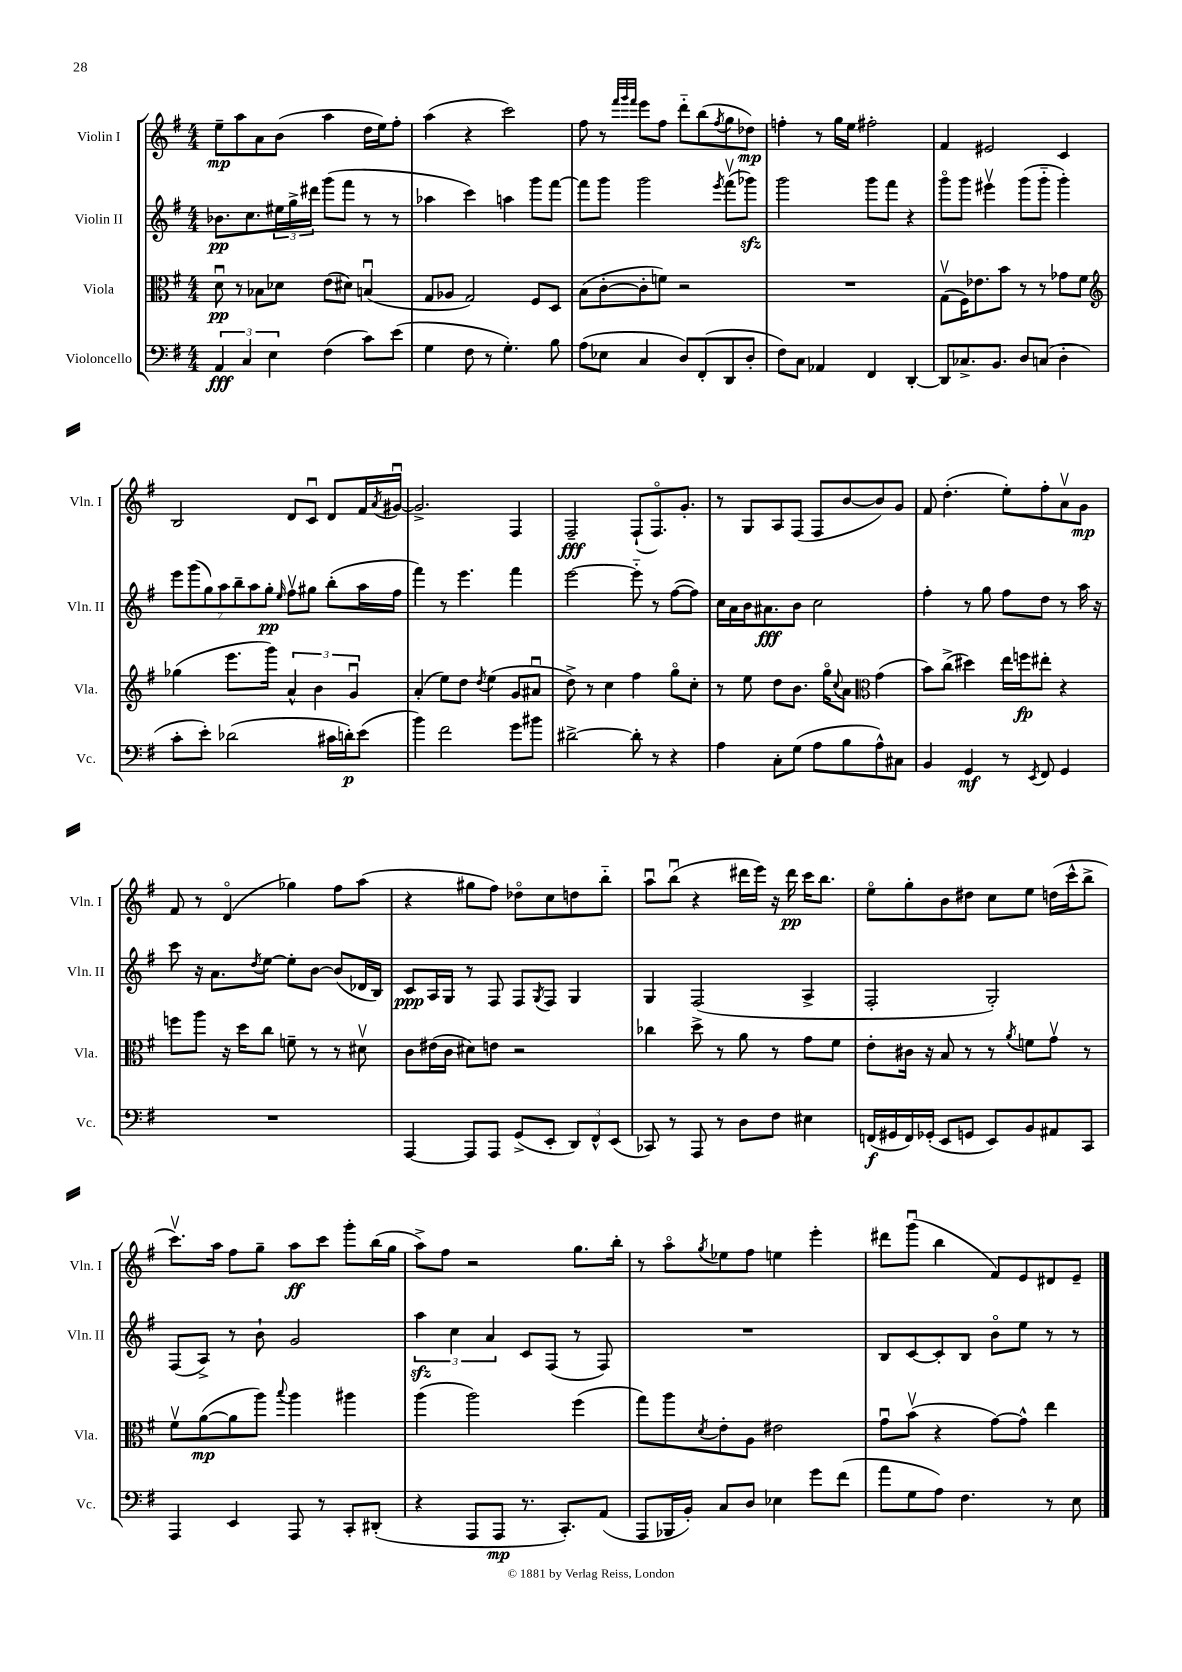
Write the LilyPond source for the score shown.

<<
\new StaffGroup <<
\new Staff = "s0" \with { instrumentName = "Violin I" shortInstrumentName = "Vln. I" } {
    \clef treble \key g \major \numericTimeSignature \time 4/4
    e''8--\mp a''8 a'8 b'8( a''4 d''16 e''16) fis''8-. |
    a''4( r4 c'''2) |
    fis''8 r8 \grace { fis'''32 g'''32 fis'''32 } e'''8 fis''8 d'''8-_ b''8( \acciaccatura { fis''8 } g''8 des''8\mp) |
    f''4-. r8 g''16 e''16 fis''2-. |
    fis'4 eis'2 c'4 |
    b2 d'8 c'8\downbow d'8 fis'16 \acciaccatura { a'8 } gis'16~\downbow |
    gis'2.-> fis4 |
    fis2--\fff fis8-!( fis8.\flageolet) g'8.-. |
    r8 g8 a8 fis8( fis8 b'8~ b'8) g'8 |
    fis'8 d''4.-.( e''8-.) fis''8-. a'8\upbow g'8\mp |
    fis'8 r8 d'4\flageolet( ges''4) fis''8 a''8( |
    r4 gis''8 fis''8) des''8\flageolet c''8 d''8 b''8-_ |
    a''8\downbow b''8\downbow( r4 dis'''16 e'''16) r16 dis'''16\pp c'''16 b''8. |
    e''8\flageolet g''8-. b'8 dis''8 c''8 e''8 d''16( c'''16-^ b''8-> |
    c'''8.\upbow) a''16 fis''8 g''8-- a''8\ff c'''8 g'''8-. b''16( g''16 |
    a''8->) fis''8 r2 g''8. b''16-. |
    r8 a''8\flageolet \acciaccatura { g''8 } ees''8 fis''8 e''4 e'''4-. |
    dis'''8 g'''8\downbow( b''4 fis'8) e'8 dis'8 e'8-- \bar "|." |
}
\new Staff = "s1" \with { instrumentName = "Violin II" shortInstrumentName = "Vln. II" } {
    \clef treble \key g \major \numericTimeSignature \time 4/4
    bes'8.\pp c''8. \tuplet 3/2 { eis''16 g''16-> dis'''16 } g'''8( fis'''8 r8 r8 |
    aes''4 c'''4) a''4 g'''8 fis'''8~ |
    fis'''8 g'''8 g'''2 \acciaccatura { e'''8 } fis'''8\upbow( ges'''8\sfz) |
    g'''2 g'''8 fis'''8 r4 |
    g'''8\flageolet g'''8 eis'''4\upbow g'''8( g'''8-_ g'''4-.) |
    \tuplet 7/4 { e'''8 g'''8( g''8) a''8 b''8-- a''8 g''8-.\pp } \grace { e''16 } fis''8\upbow gis''8 b''8-.( a''16 fis''16 |
    fis'''4) r8 e'''4. fis'''4 |
    e'''2~ e'''8-_ r8 fis''8~( fis''8) |
    c''16 a'16 b'16 ais'8.\fff b'8 c''2 |
    fis''4-. r8 g''8 fis''8 d''8 r8 a''16 r16 |
    c'''8 r16 a'8. \acciaccatura { d''8 } e''8~ e''8-. b'8~ b'8( des'16 b16) |
    c'8\ppp a16 g16 r8 fis8 fis8 \acciaccatura { g8 } fis8 g4 |
    g4 fis2( a4-> |
    fis2-. g2-.) |
    fis8( a8->) r8 b'8-! g'2 |
    \tuplet 3/2 { a''4\sfz c''4 a'4 } c'8 fis8( r8 fis8) |
    R1 |
    b8 c'8~ c'8-. b8 b'8\flageolet e''8 r8 r8 \bar "|." |
}
\new Staff = "s2" \with { instrumentName = "Viola" shortInstrumentName = "Vla." } {
    \clef alto \key g \major \numericTimeSignature \time 4/4
    d'8\downbow\pp r8 bes8 des'8 e'8( dis'8) b4\downbow( |
    g8 aes8 g2) fis8 d8 |
    b8( c'8~-. c'8-. f'8) r2 |
    R1 |
    g8\upbow( fis16) ees'8. b'8 r8 r8 ges'8 fis'8 |
    \clef treble ges''4( e'''8. g'''16) \tuplet 3/2 { a'4-^ b'4 g'4\downbow } |
    a'4-.( e''8) d''8 \acciaccatura { d''8 } e''4( g'8 ais'8\downbow |
    d''8->) r8 c''4 fis''4 g''8\flageolet c''8-. |
    r8 e''8 d''8 b'8. g''16\flageolet \appoggiatura { c''8 } a'8 \clef alto g'4( |
    b'8) c''8->( dis''4) e''16 f''16\fp eis''8-. r4 |
    f''8 a''8 r16 d''16 c''8 f'8-- r8 r8 dis'8\upbow |
    c'8 eis'16( c'16 dis'8) e'8 r2 |
    ces''4 d''8-> r8 a'8 r8 g'8 fis'8 |
    e'8-. cis'16 r16 b8 r8 r8 \acciaccatura { a'8 } f'8 g'8\upbow r8 |
    fis'8\upbow a'8~\mp( a'8 a''8) \appoggiatura { b''8 } a''4 ais''4 |
    a''4( a''2) fis''4( |
    g''8) a''8 \acciaccatura { d'8 } e'8-. a8 eis'2 |
    g'8\downbow b'8\upbow( r4 g'8~) g'8-^ e''4 \bar "|." |
}
\new Staff = "s3" \with { instrumentName = "Violoncello" shortInstrumentName = "Vc." } {
    \clef bass \key g \major \numericTimeSignature \time 4/4
    \tuplet 3/2 { a,4\fff c4 e4 } fis4( c'8) e'8( |
    g4 fis8 r8 g4.-.) b8 |
    a8( ees8 c4 d8) fis,8-.( d,8 d8-. |
    fis8) c8 aes,4 fis,4 d,4~-. |
    d,8 ces8.-> b,8. d8 c8( d4-. |
    c'8-. e'8-.) des'2( cis'16 d'16-.\p) e'8( |
    b'4) fis'2 g'8 bis'8 |
    dis'2~-> dis'8-. r8 r4 |
    a4 c8-. g8( a8 b8 a8-^) cis8 |
    b,4 g,4\mf r8 \acciaccatura { e,8 } fis,8 g,4 |
    R1 |
    a,,4~ a,,8 a,,8 g,8->( e,8-. \tuplet 3/2 { d,8) fis,8-^ e,8( } |
    ces,8) r8 a,,8 r8 d8 fis8 eis4 |
    f,16\f( gis,16 f,16) ges,16-.( e,8 g,8 e,8) b,8 ais,8 c,8 |
    a,,4 e,4 a,,8 r8 c,8-. dis,8-.( |
    r4 a,,8 a,,8\mp r8. c,8.-.) a,8( |
    a,,8 bes,,16 b,16-.) c8 d8 ees4 g'8 fis'8( |
    a'8 g8 a8) fis4. r8 e8 \bar "|." |
}
>>
>>
\layout { \context { \Score \remove "Bar_number_engraver" } }
